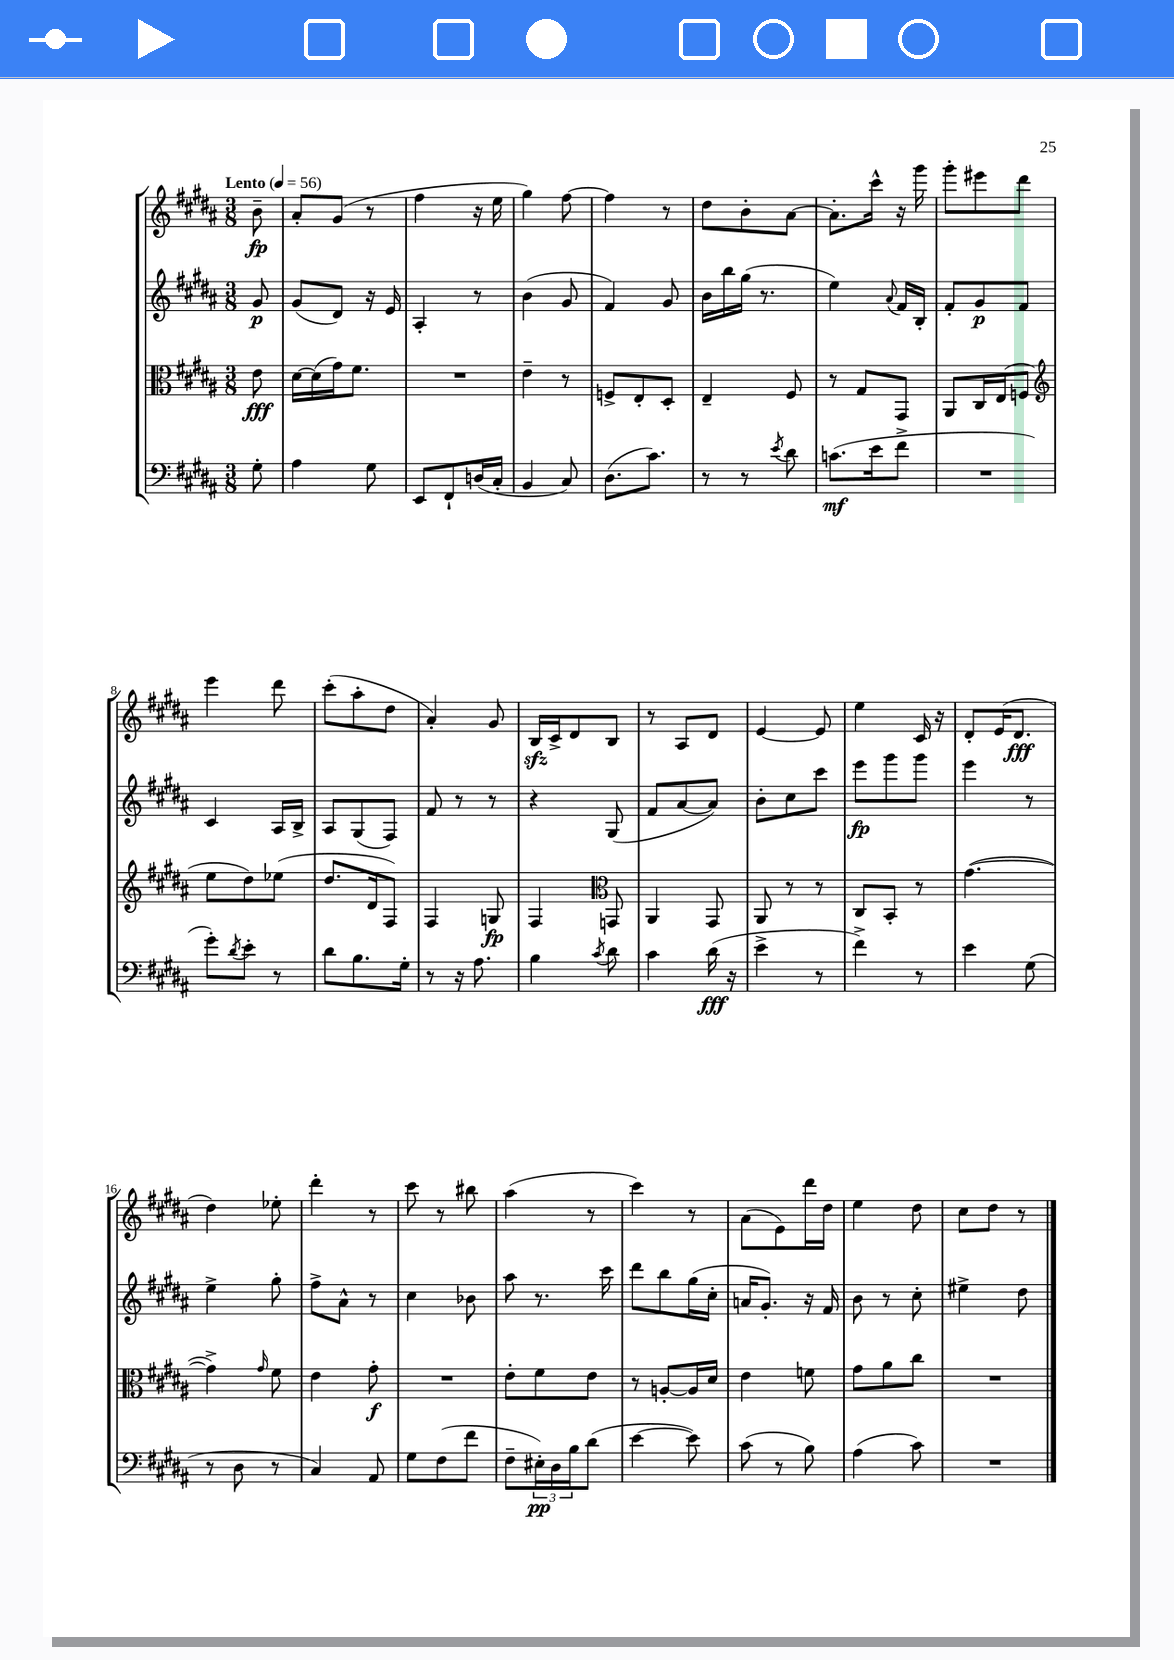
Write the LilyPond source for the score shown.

<<
\new StaffGroup <<
\new Staff = "s0" {
    \clef treble \key b \major \numericTimeSignature \time 3/8 \partial 8 \tempo "Lento" 4 = 56
    b'8--\fp |
    ais'8-. gis'8( r8 |
    fis''4 r16 e''16 |
    gis''4) fis''8~ |
    fis''4 r8 |
    dis''8 b'8-. ais'8~ |
    ais'8.-. cis'''16-^ r16 gis'''16 |
    gis'''8-. eis'''8 dis'''8 |
    e'''4 dis'''8 |
    cis'''8-.( ais''8-. dis''8 |
    ais'4-.) gis'8 |
    b16\sfz cis'16-> dis'8 b8 |
    r8 ais8 dis'8 |
    e'4~ e'8 |
    e''4 cis'16 r16 |
    dis'8-. e'16( dis'8.\fff |
    dis''4) ees''8-. |
    dis'''4-. r8 |
    cis'''8 r8 bis''8 |
    ais''4( r8 |
    cis'''4) r8 |
    ais'8( e'8) dis'''16 dis''16 |
    e''4 dis''8 |
    cis''8 dis''8 r8 \bar "|." |
}
\new Staff = "s1" {
    \clef treble \key b \major \numericTimeSignature \time 3/8 \partial 8
    gis'8\p |
    gis'8( dis'8) r16 e'16 |
    ais4-. r8 |
    b'4( gis'8 |
    fis'4) gis'8 |
    b'16 b''16 gis''16( r8. |
    e''4) \appoggiatura { ais'8 } fis'16 b16-. |
    fis'8-. gis'8\p fis'8 |
    cis'4 ais16 b16-> |
    ais8 gis8( fis8) |
    fis'8 r8 r8 |
    r4 gis8( |
    fis'8 ais'8~ ais'8) |
    b'8-. cis''8 cis'''8 |
    e'''8\fp gis'''8 gis'''8 |
    e'''4 r8 |
    e''4-> gis''8-. |
    fis''8-> ais'8-^ r8 |
    cis''4 bes'8 |
    ais''8 r8. cis'''16 |
    dis'''8 b''8 gis''16( cis''16-. |
    a'16 gis'8.-.) r16 fis'16 |
    b'8 r8 cis''8-. |
    eis''4-> dis''8 \bar "|." |
}
\new Staff = "s2" {
    \clef alto \key b \major \numericTimeSignature \time 3/8 \partial 8
    e'8\fff |
    dis'16~ dis'16( gis'16) fis'8. |
    R4. |
    e'4-- r8 |
    f8-> e8-. dis8-. |
    e4-- fis8 |
    r8 gis8 gis,8 |
    ais,8 cis16 e16( f8 |
    \clef treble e''8 dis''8) ees''8( |
    dis''8. dis'16 fis8) |
    fis4 g8\fp |
    fis4 \clef alto g,8 |
    ais,4 gis,8 |
    ais,8 r8 r8 |
    cis8 b,8-. r8 |
    gis'4.~( |
    gis'4->) \grace { gis'16 } fis'8 |
    e'4 gis'8-.\f |
    R4. |
    e'8-. fis'8 e'8 |
    r8 a8~-. a16 dis'16 |
    e'4 f'8 |
    gis'8 ais'8 cis''8 |
    R4. \bar "|." |
}
\new Staff = "s3" {
    \clef bass \key b \major \numericTimeSignature \time 3/8 \partial 8
    gis8-. |
    ais4 gis8 |
    e,8 fis,8-! d16( cis16-. |
    b,4 cis8) |
    dis8.( cis'8.) |
    r8 r8 \acciaccatura { e'8 } dis'8 |
    c'8.\mf( e'16 fis'8-> |
    R4. |
    gis'8-.) \acciaccatura { dis'8 } e'8-. r8 |
    dis'8 b8. gis16-. |
    r8 r16 ais8. |
    b4 \acciaccatura { cis'8 } dis'8 |
    cis'4 dis'16\fff( r16 |
    e'4-> r8 |
    fis'4->) r8 |
    e'4 gis8( |
    r8 dis8 r8 |
    cis4) ais,8 |
    gis8 fis8( fis'8 |
    fis8-- \tuplet 3/2 { eis16-.\pp) dis16 b16 } dis'8( |
    e'4~ e'8) |
    cis'8( r8 b8) |
    ais4( cis'8) |
    R4. \bar "|." |
}
>>
>>
